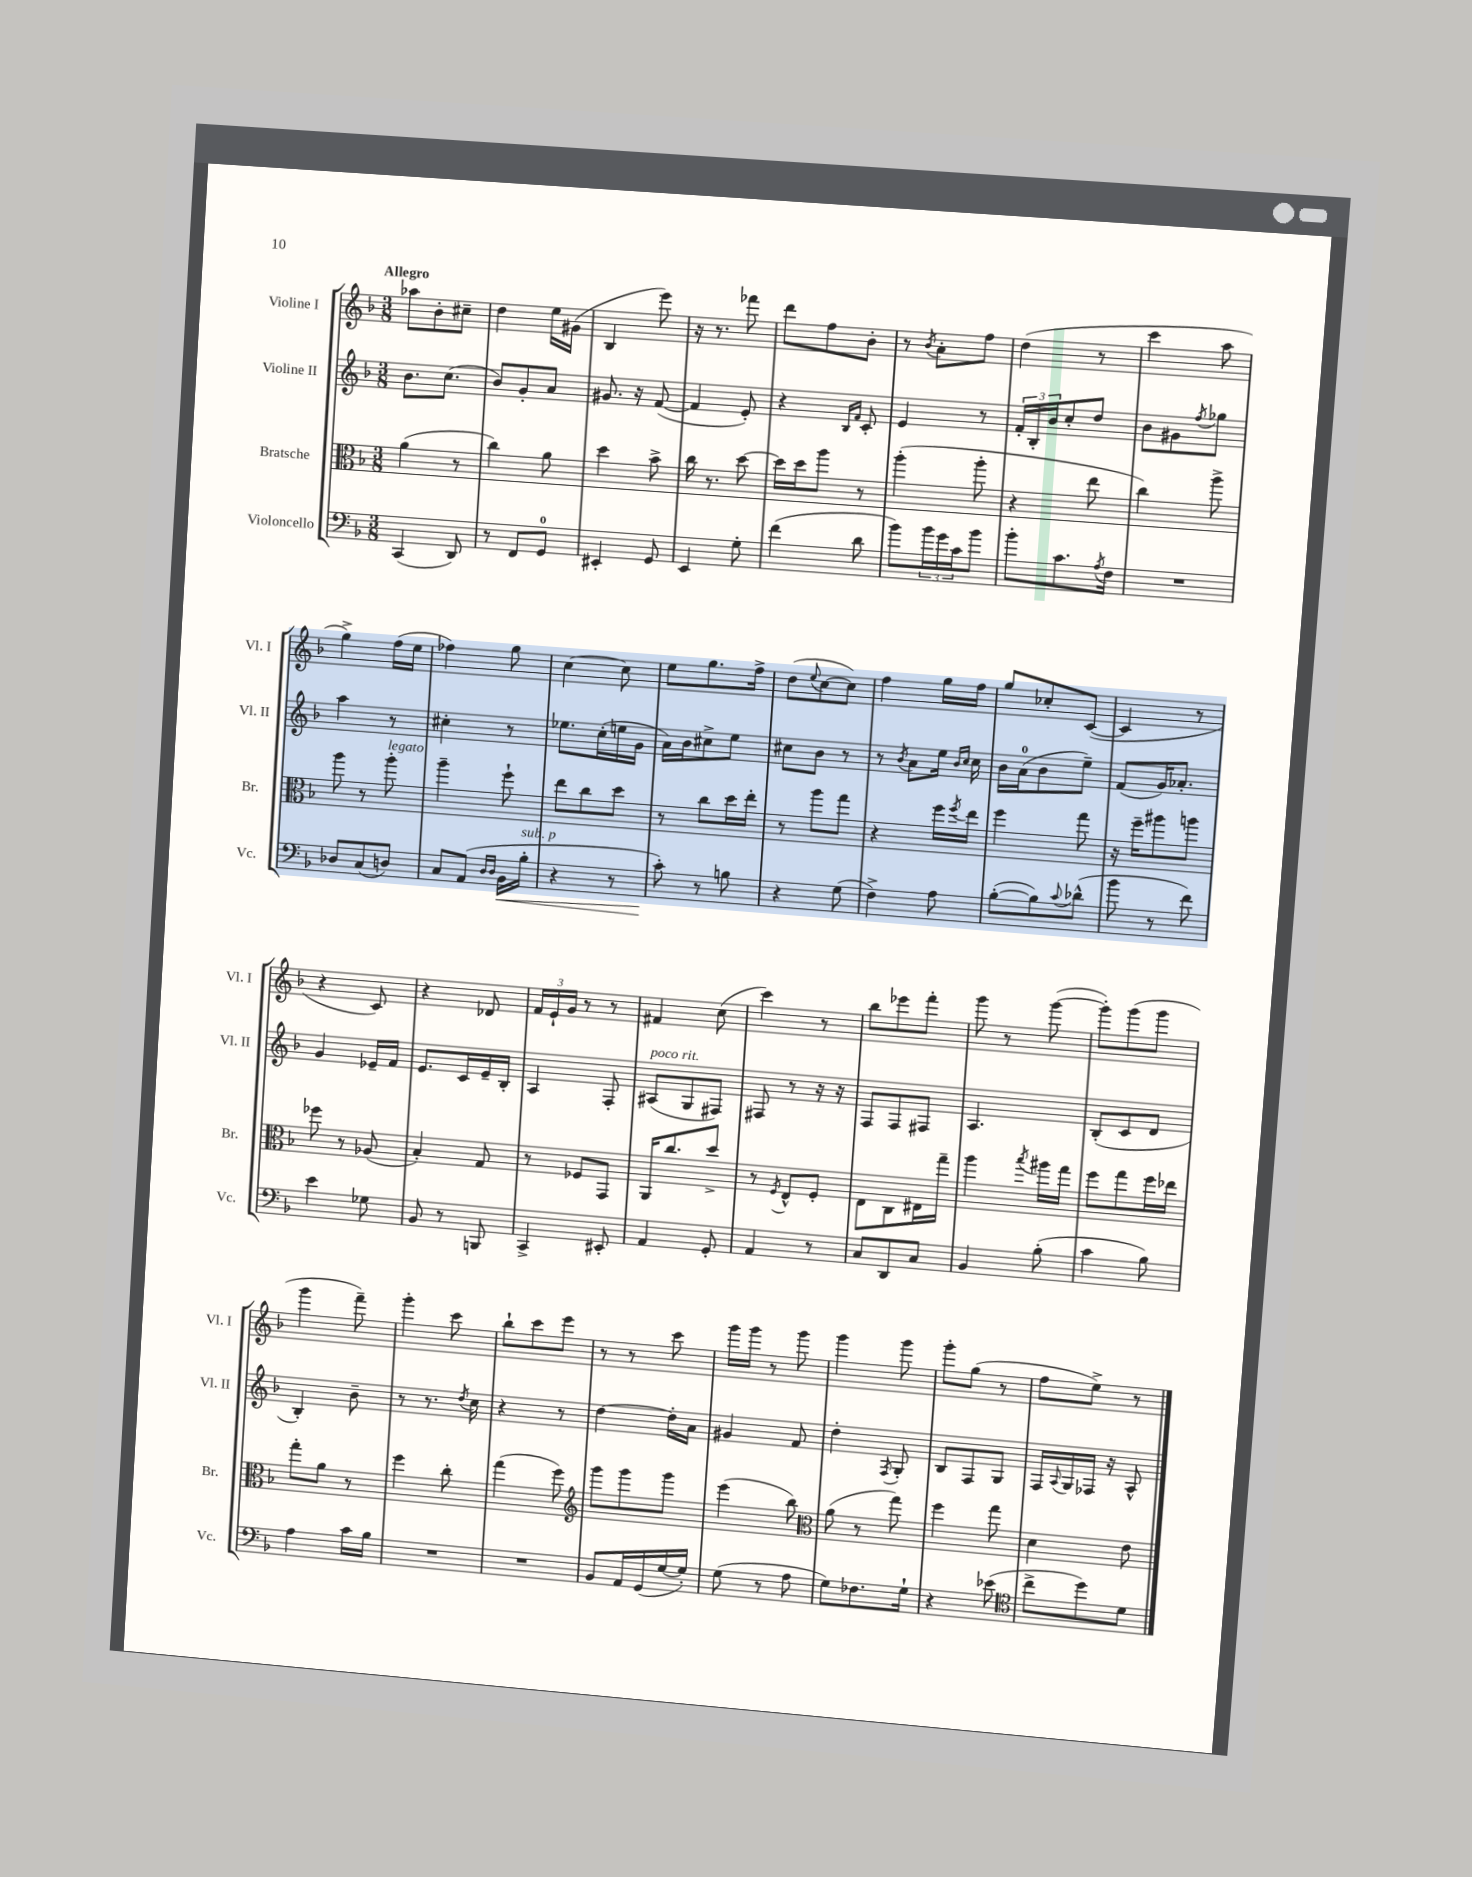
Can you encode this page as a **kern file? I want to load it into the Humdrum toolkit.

**kern	**kern	**kern	**kern
*staff4	*staff3	*staff2	*staff1
*clefF4	*clefC3	*clefG2	*clefG2
*k[b-]	*k[b-]	*k[b-]	*k[b-]
*M3/8	*M3/8	*M3/8	*M3/8
(4CC	(4a	8.b-	8aa-
.	.	.	8b-'
.	.	(8.cc	.
8DD)	8r	.	8cc#~
=	=	=	=
8r	4cc)	8b-)	4dd
8FF	.	8g'	.
8GG	8a	8a	16ee
.	.	.	(16g#
=	=	=	=
4EE#'	4dd	8.g#	4B-
.	.	16r	.
8GG	8b-^	([8f	8eee)
=	=	=	=
4EE	16cc	4f]	16r
.	8.r	.	8.r
8G'	[8dd	8e')	8fff-
=	=	=	=
(4f	16dd]	4r	8ddd
.	16dd	.	.
.	8aa	.	8ff
.	.	16qqB-	.
.	.	16qqf	.
8d	8r	8c'	8b-'
=	=	=	=
8b-)	(4aa'	4e	8r
.	.	.	8qb-
24b-	.	.	8a'
24g	.	.	.
24c	.	.	.
8b-	8aa'	8r	8ff
=	=	=	=
8b-'	4r	24f'	(4dd
.	.	24B-'	.
.	.	24b-	.
8.c	.	8cc'	.
.	8ee	8dd	8r
8qA	.	.	.
16F	.	.	.
=	=	=	=
4.r	4cc)	8b-	4ccc
.	.	8g#	.
.	.	8qff	.
.	8aa^	8gg-	8aa
=	=	=	=
8D-	8aa	4aa	4gg^)
(8C	8r	.	.
8D)	8aa'	8r	(16ff
.	.	.	16ee
=	=	=	=
8C	4aa~	4cc#'	4ff-)
(8AA	.	.	.
16qqD	.	.	.
16qqD	.	.	.
16BB-	8ff`	8r	8gg
16B-'	.	.	.
=	=	=	=
4r	8ee	8.ee-	[4cc
.	8cc	.	.
.	.	(16cc'	.
8r	8dd	16ee	8cc]
.	.	16g	.
=	=	=	=
8c')	8r	16a)	8ee
.	.	16b-	.
8r	8cc	8cc#^	8.gg
8B	16dd	8ee	.
.	16ee'	.	16ff^
=	=	=	=
4r	8r	8cc#	(8dd
.	.	.	8qqee
.	8aa	8b-	[8cc
(8G	8gg	8r	8cc])
=	=	=	=
4F^)	4r	8r	4ff
.	.	8qb-	.
.	.	8a	.
8A	16ff	16ee	16gg
.	.	16qqb-	.
.	8qff	16qqcc	.
.	16ee	16cc	16ff
=	=	=	=
([8B-'	4ff	16b-	8gg
.	.	(16a	.
8B-])	.	8b-	8cc-'
8qqc	.	.	.
(8d-^^	8gg	8ee~)	([8c
=	=	=	=
8b-	16r	(8f	4c]
.	16ff~	.	.
8r	8aa#	16g)	.
.	.	8.a-'	.
8f)	8aa	.	8r
=	=	=	=
4e	8ff-	4g	4r
.	8r	.	.
8G-	(8A-	16e-~	8c)
.	.	16f	.
=	=	=	=
8BB-	4B-')	8.e	4r
8r	.	.	.
.	.	16c	.
8BBB	8G	16e~	8d-
.	.	16B-'	.
=	=	=	=
4CC^	8r	4A	24f
.	.	.	24e`
.	.	.	24g
.	8F-	.	8r
8EE#'	8GG	8F'	8r
=	=	=	=
4AA	16AA	(8A#	4f#
.	8.cc	.	.
.	.	8G	.
8GG'	8dd^	8F#)	(8cc
=	=	=	=
4AA	8r	8F#	4ccc)
.	8qF	.	.
.	8E^^	8r	.
8r	8F'	16r	8r
.	.	16r	.
=	=	=	=
8C	8E	8F	8bb-
8DD	8C	8F	8eee-
8C	16E#	8F#	8fff'
.	16gg~	.	.
=	=	=	=
4BB-	4aa	4.A	8ggg
.	.	.	8r
.	8qbb-	.	.
(8B-'	16aa#	.	([8ggg
.	16gg	.	.
=	=	=	=
4c	8ff	(8B-'	8ggg'])
.	8gg	8c	(8ggg
8B-)	16ff	8d	8ggg
.	16ee-	.	.
=	=	=	=
4A	8gg'	4B-')	4ggg
.	8a	.	.
16c	8r	8b-~	8fff~)
16B-	.	.	.
=	=	=	=
4.r	4ff	8r	4ggg'
.	.	8.r	.
.	8cc'	.	8ccc
.	.	8qdd	.
.	.	16cc	.
=	=	=	=
4.r	(4gg	4r	8bb-`
.	.	.	8ccc
.	8ff)	8r	8eee
=	=	=	=
*	*clefG2	*	*
8BB-	8ggg	[4dd	8r
16AA	8ggg	.	8r
(16GG	.	.	.
[16G	8ggg	16dd']	8ccc
16G'])	.	16a	.
=	=	=	=
(8G	(4eee	4g#	16ggg
.	.	.	16ggg
8r	.	.	8r
8A	8bb-)	8f	8ggg
=	=	=	=
*	*clefC3	*	*
8G)	(8a	4dd'	4ggg
8.F-	8r	.	.
.	.	8qF	.
.	8gg)	8G'	8ggg
16G`	.	.	.
=	=	=	=
4r	4ff	8B-	8ggg'
.	.	8F	(8gg
(8e-	8gg	8G	8r
=	=	=	=
*clefC4	*	*	*
8cc^	4d	16F	8ff
.	.	8qqA	.
.	.	16G	.
8dd)	.	16F-	8ee^)
.	.	16r	.
8d	8e	8A^^	8r
==	==	==	==
*-	*-	*-	*-
